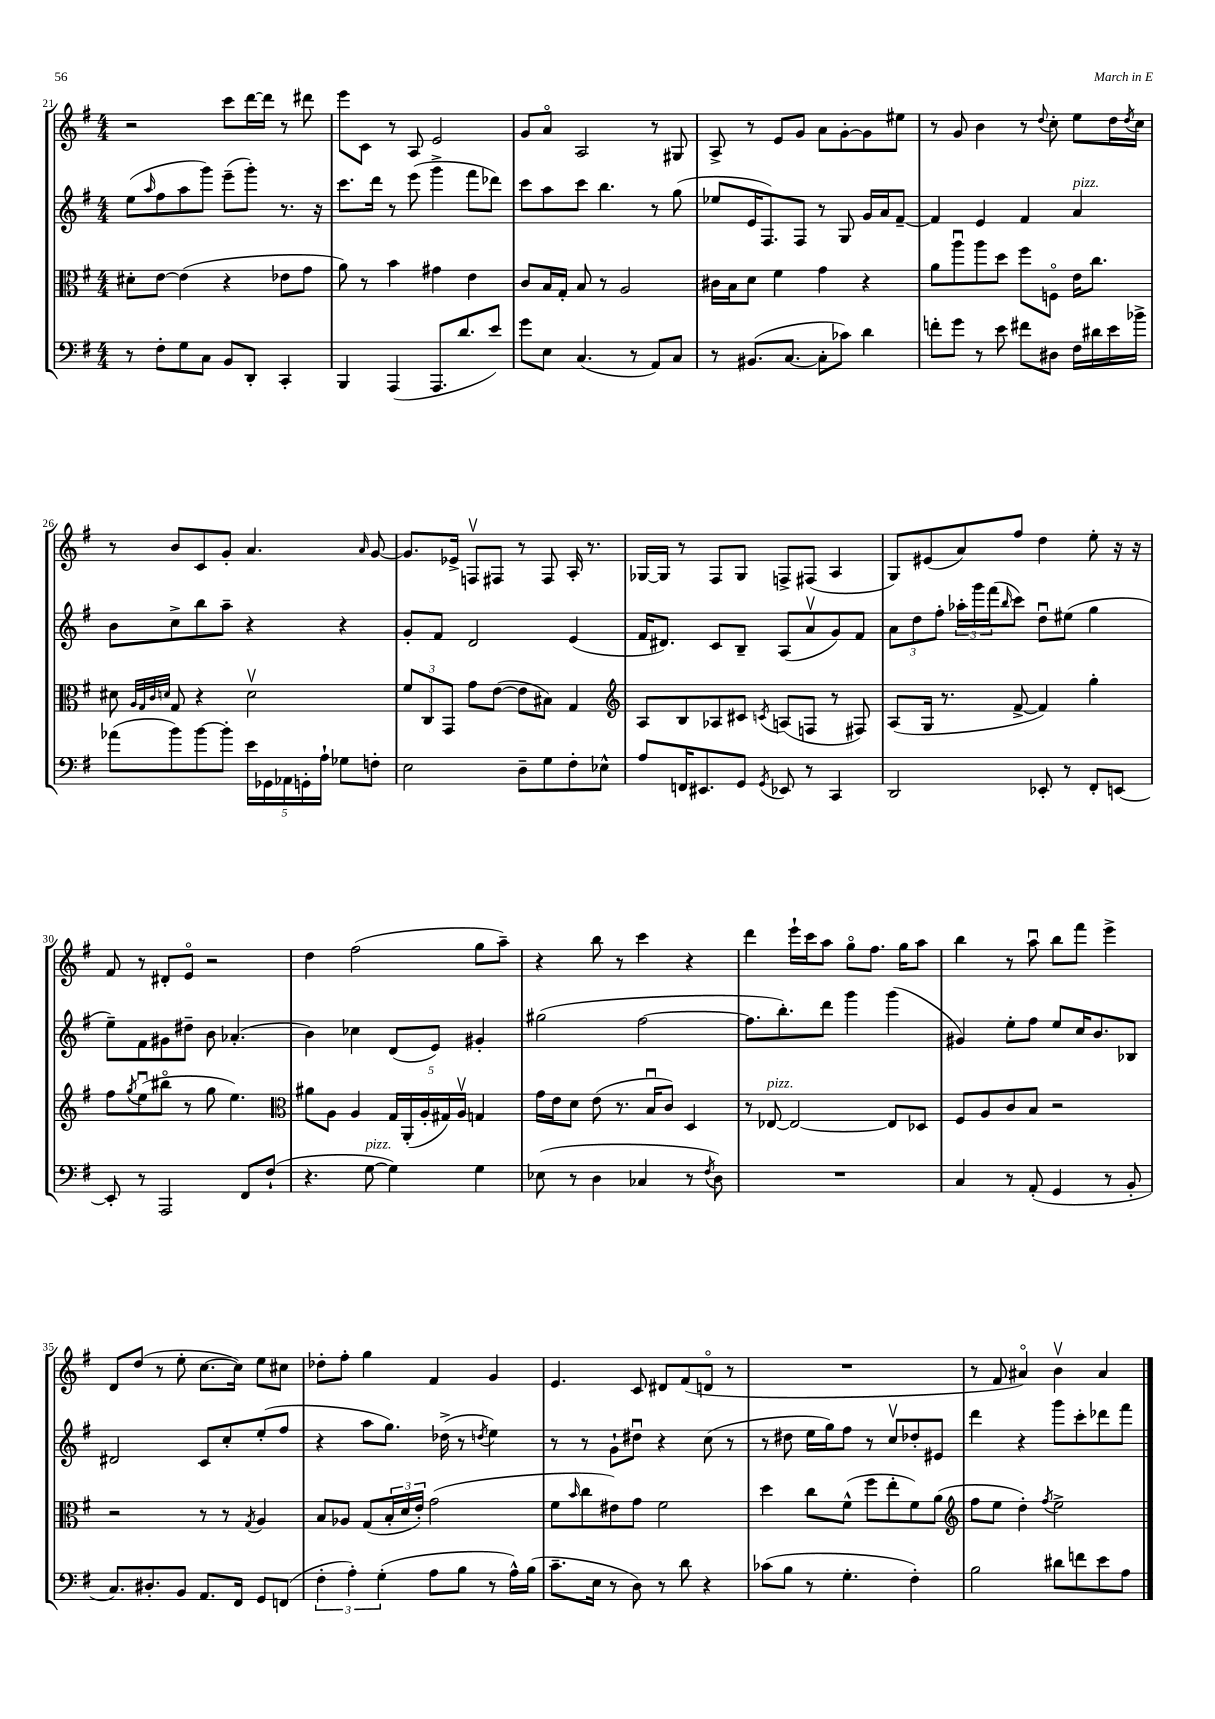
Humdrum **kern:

**kern	**kern	**kern	**kern
*staff4	*staff3	*staff2	*staff1
*clefF4	*clefC3	*clefG2	*clefG2
*k[f#]	*k[f#]	*k[f#]	*k[f#]
*M4/4	*M4/4	*M4/4	*M4/4
8r	8d#'	(8ee	2r
.	.	16qqaa	.
8F#'	[8e	8ff#	.
8G	(4e]	8aa	.
8C	.	8ggg)	.
8BB	4r	(8eee~	8ccc
8DD'	.	8ggg')	[16ddd
.	.	.	16ddd]
4CC'	8e-	8.r	8r
.	8g	.	8ddd#
.	.	16r	.
=	=	=	=
4BBB	8a)	8.ccc	8eee
.	8r	.	8c
.	.	16ddd	.
(4AAA	4b	8r	8r
.	.	(8eee	8A
8.AAA	4g#	4ggg^	2e
8.d	.	.	.
.	4e	8fff#	.
8e)	.	8ddd-)	.
=	=	=	=
8g	8c	8ccc	8g
8E	16B	8aa	8ao
.	16G'	.	.
(4.C	8B	8ccc	2A
.	8r	4.bb	.
.	2A	.	.
8r	.	.	.
8AA)	.	8r	8r
8C	.	(8gg	8G#
=	=	=	=
8r	16c#	8ee-	8A^
.	16B	.	.
(8.BB#	8d	16e	8r
.	.	8.F#)	.
.	4f#	.	8e
[8.C	.	.	.
.	.	8F#	8g
8C']	4g	8r	8a
8c-)	.	8G	[8g'
4d	4r	16g	8g]
.	.	16a	.
.	.	[8f#~	8ee#
=	=	=	=
8f'	8a	4f#]	8r
8g	8aau	.	8g
8r	8aa	4e	4b
8e	8dd	.	.
8f#	8ff#	4f#	8r
.	.	.	8qqdd
8D#	8Fo	.	8cc'
16F#	16e	4a	8ee
16d#	8.cc	.	.
16e	.	.	16dd
.	.	.	8qdd
16b-^	.	.	16cc
=	=	=	=
(8a-	8d#	8b	8r
.	32qqA	.	.
.	32qqG	.	.
.	32qqc	.	.
.	32qqd	.	.
8b)	8G	8cc^	8b
[8b	4r	8bb	8c
8b']	.	8aa~	8g'
20e	2dv	4r	4.a
20GG-	.	.	.
20AA-	.	.	.
20GG'	.	.	.
20A`	.	.	.
8G-	.	4r	.
.	.	.	16qqa
8F'	.	.	[8g
=	=	=	=
2E	12f#	8g'	8.g]
.	12C	.	.
.	.	8f#	.
.	12GG	.	.
.	.	.	16e-^
.	8g	2d	8Fv
.	([8e	.	8F#
8D~	8e]	.	8r
8G	8B#)	.	8F#
8F#'	4G	(4e	16A'
.	.	.	8.r
8E-^^	.	.	.
=	=	=	=
*	*clefG2	*	*
8A	8A	16f#	[16G-
.	.	8.d#)	16G-]
16FF	8B	.	8r
8.EE#	.	.	.
.	8A-	8c	8F#
8GG	8c#	8B~	8G-
8qGG	8qc	.	.
8EE-	(8A	(8A	8F^
8r	8F	8av	(8F#
4CC	8r	8g)	4A
.	8F#)	8f#	.
=	=	=	=
2DD	(8A	12a	8G)
.	.	12dd	.
.	16G	.	(8e#
.	.	12ff#'	.
.	8.r	.	.
.	.	24aa-'	8a)
.	.	24ggg	.
.	.	(24fff#	.
.	.	16qqbb	.
.	[8f#^	8ccc)	8ff#
8EE-'	4f#])	8ddu	4dd
8r	.	(8ee#	.
8FF#'	4gg'	4gg	8ee'
[8EE	.	.	16r
.	.	.	16r
=	=	=	=
8EE']	8ff#	8ee~)	8f#
.	8qgg	.	.
8r	(8eeu	8f#	8r
2AAA	8bb#o	8g#	8d#'
.	8r	8dd#~	8eo
.	8gg	8b	2r
.	4.ee)	(4.a-'	.
8FF#	.	.	.
(8F#`	.	.	.
=	=	=	=
*	*clefC3	*	*
4.r	8a#	4b)	4dd
.	8A	.	.
.	4A	4cc-	(2ff#
[8G	.	.	.
4G])	20G	(8d	.
.	(20AA'	.	.
.	20A'	.	.
.	.	8e)	.
.	20G#)	.	.
.	20Av	.	.
4G	4G	4g#'	8gg
.	.	.	8aa~)
=	=	=	=
(8E-	16g	(2gg#	4r
.	16e	.	.
8r	8d	.	.
4D	(8e	.	8bb
.	8.r	.	8r
4C-	.	[2ff#	4ccc
.	16Bu	.	.
.	8c)	.	.
8r	4D	.	4r
8qF#	.	.	.
8D)	.	.	.
=	=	=	=
1r	8r	8.ff#]	4ddd
.	[8E-	.	.
.	.	8.bb')	.
.	2E-_	.	16eee`
.	.	.	16ccc
.	.	8ddd	8aa
.	.	4ggg	8ggo
.	.	.	8.ff#
.	8E-]	(4ggg	.
.	.	.	16gg
.	8D-	.	8aa
=	=	=	=
4C	8F#	4g#)	4bb
.	8A	.	.
8r	8c	8ee'	8r
(8AA'	8B	8ff#	8aau
4GG	2r	8ee	8bb
.	.	16cc	8fff#
.	.	8.b	.
8r	.	.	4eee^
8BB'	.	8B-	.
=	=	=	=
8.C)	2r	2d#	8d
.	.	.	(8dd
8.D#'	.	.	.
.	.	.	8r
8BB	.	.	8ee'
8.AA	8r	8c	[8.cc
.	8r	8cc'	.
16FF#	.	.	16cc])
.	8qG	.	.
8GG	4A	(8ee'	8ee
(8FF	.	8ff#	8cc#
=	=	=	=
6F#'	8B	4r	8dd-'
.	8A-	.	8ff#'
6A')	.	.	.
.	(8G	8aa	4gg
(6G'	.	.	.
.	24B'	8.gg)	.
.	24d	.	.
.	24e')	.	.
8A	(2g	.	4f#
.	.	(16dd-^	.
8B	.	8r	.
.	.	8qdd	.
8r	.	4ee)	4g
16A^^)	.	.	.
(16B	.	.	.
=	=	=	=
8.c~	8f#	8r	4.e
.	16qqb	.	.
.	8cc	8r	.
16E	.	.	.
8r	8e#)	8g`	.
8D)	8g	8dd#u	8c
8r	2f#	4r	8d#
8d	.	.	(8f#
4r	.	(8cc	8do
.	.	8r	8r
=	=	=	=
(8c-	4dd	8r	1r
8B	.	8dd#	.
8r	8cc	16ee	.
.	.	16gg)	.
4.G'	(8f#^^	8ff#	.
.	8ff#	8r	.
.	8ee'	8ccv	.
4F#')	8f#)	8dd-'	.
.	(8a	8e#	.
=	=	=	=
*	*clefG2	*	*
2B	8ff#	4ddd	8r
.	8ee	.	8f#
.	4dd')	4r	4a#o)
.	8qff#	.	.
8d#	2ee^	8ggg	4bv
8f	.	8ccc'	.
8e	.	8ddd-	4a#
8A	.	8fff#	.
==	==	==	==
*-	*-	*-	*-
